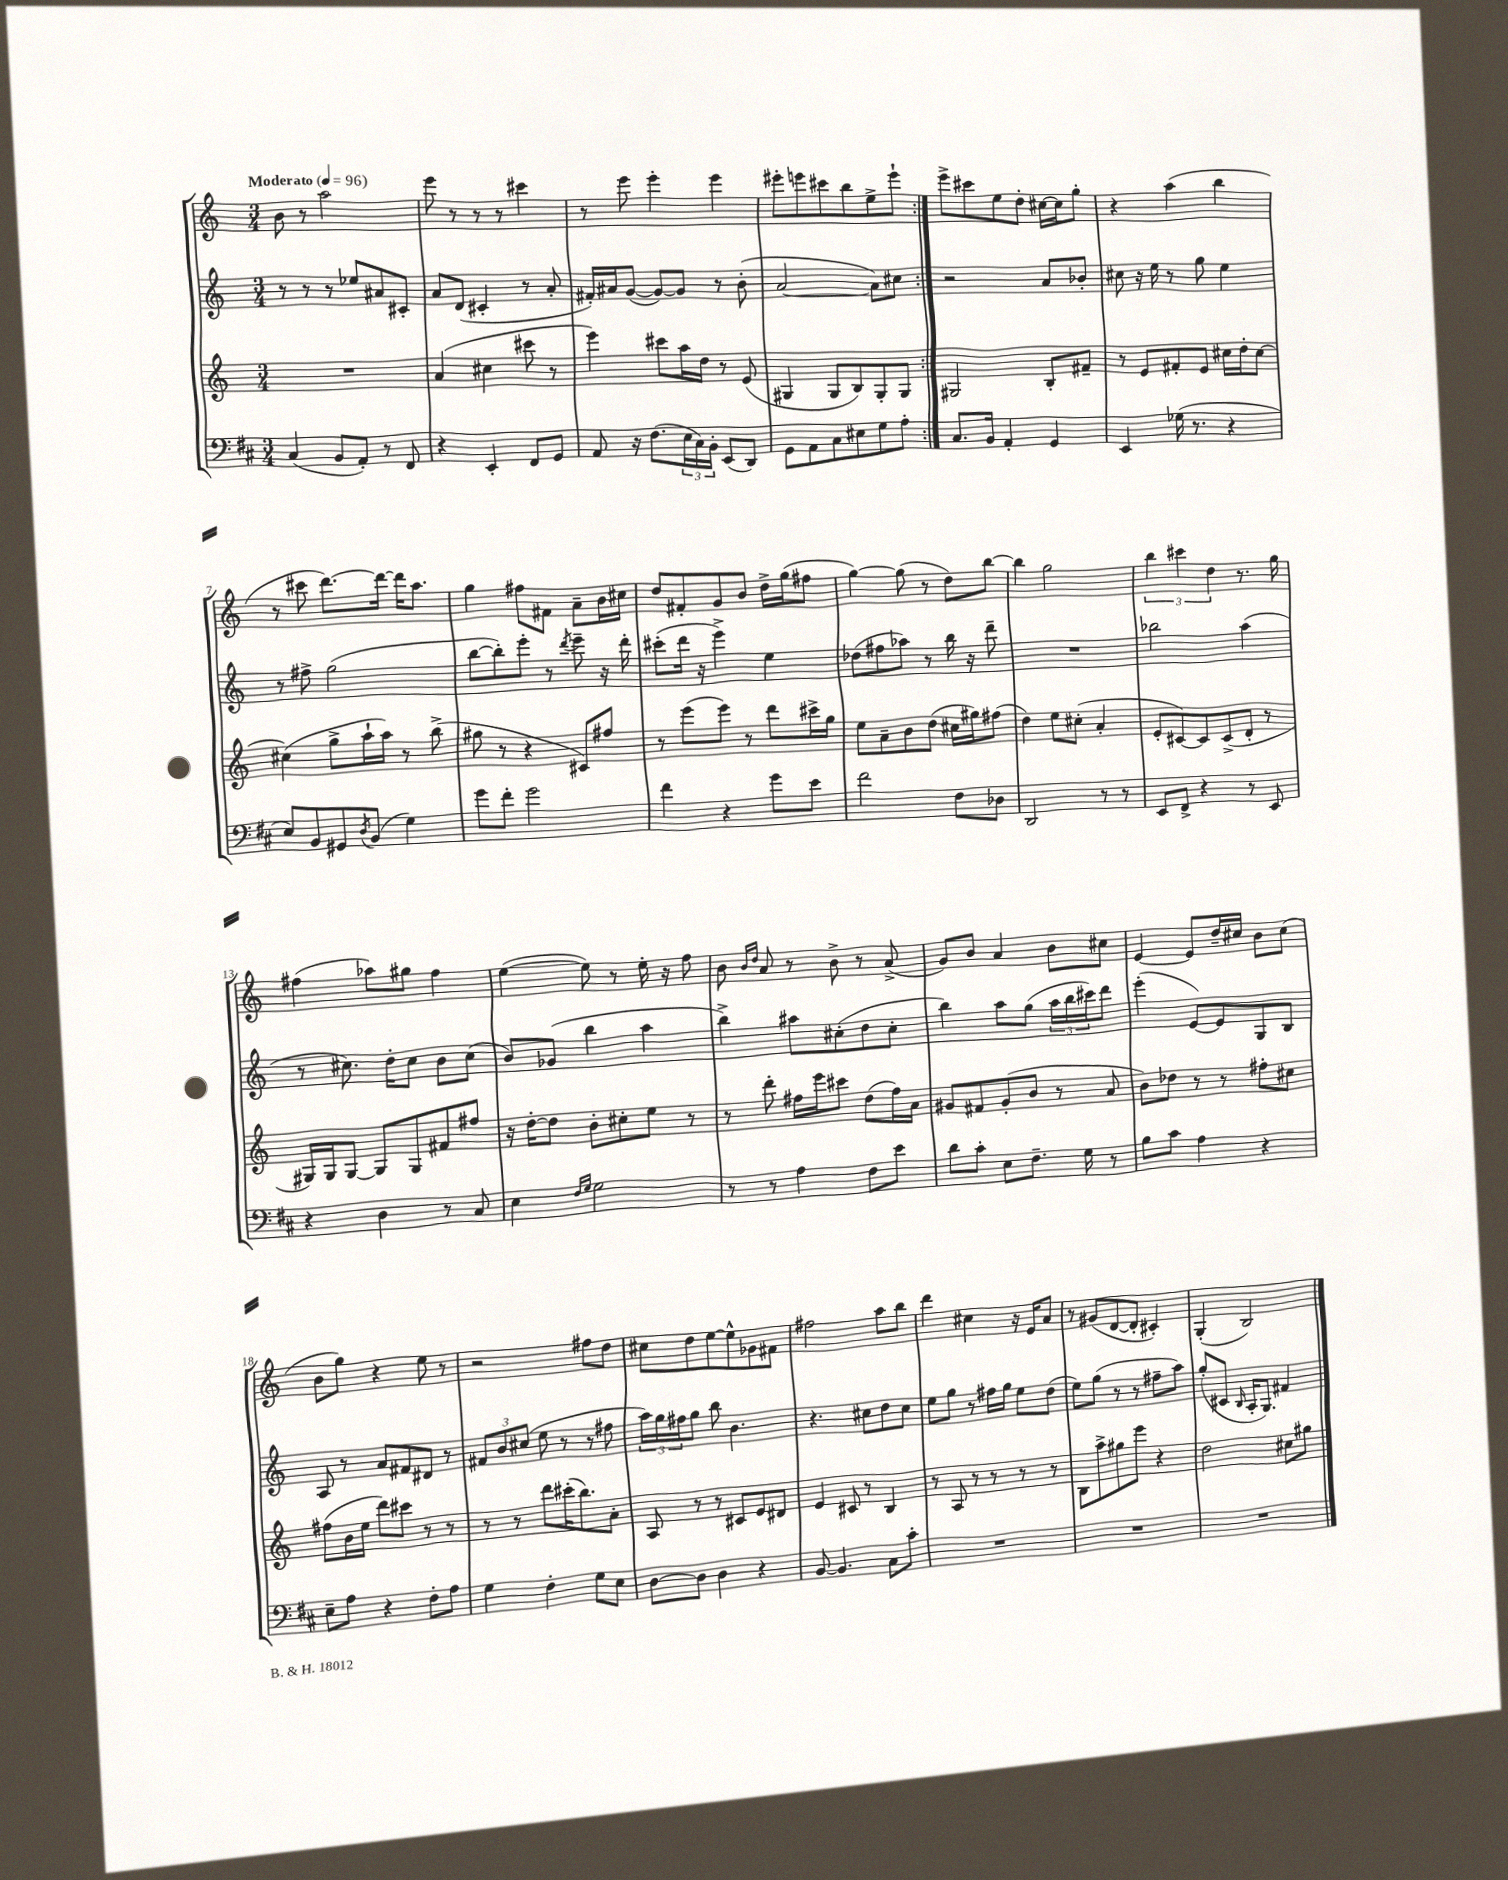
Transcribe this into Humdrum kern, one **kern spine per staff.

**kern	**kern	**kern	**kern
*part4	*part3	*part2	*part1
*staff4	*staff3	*staff2	*staff1
*clefF4	*clefG2	*clefG2	*clefG2
*k[f#c#]	*k[]	*k[]	*k[]
*M3/4	*M3/4	*M3/4	*M3/4
*MM96	*MM96	*MM96	*MM96
=1	=1	=1	=1
!	!	!	!LO:TX:a:B:t=Moderato
(4C#/	2.r	8r	8b\
.	.	8r	8r
8BB/L	.	8r	2aa\
8AA'/J)	.	8ee-X/L	.
8r	.	8a#X/	.
8FF#/	.	8c#X'/J	.
=2	=2	=2	=2
4r	(4a/	8a/L	8eee\
.	.	(8d/J	8r
4EE'/	4cc#X\	4c#X'/	8r
.	.	.	8r
8FF#/L	8ccc#X\	8r	4ccc#X\
8GG/J	8r	8a'/	.
=3	=3	=3	=3
8AA/	4eee\)	16f#X'/LL)	8r
.	.	16a#X/J	.
16r	.	([8g/J	8eee\
(8.F#\L	.	.	.
.	8ccc#X\L	8g/L_)	4eee'\
24E\L	16aa\L	8g/J]	.
24C#\)	.	.	.
.	16dd\JJ	.	.
24BB'\JJ	.	.	.
(8EE/L	8r	8r	4eee\
8DD/J)	(8e/	(8b'\	.
=4	=4	=4	=4
8GG\L	4G#X/	[2a/	8eee#X'\L
8AA\	.	.	8eeen\
8C#\	8G#/L	.	8ccc#X\
8E#X\	8B/)	.	8bb\
8G\	8G#'/	8a\L])	8ee^\
8A'\J	8G#/J	8cc#X\J	8eee`\J
=5:|!	=5:|!	=5:|!	=5:|!
8.C#/L	2G#X/	2r	8eee^\L
.	.	.	8ccc#X\
16BB/Jk	.	.	.
4AA'/	.	.	8ee\
.	.	.	8dd'\J
4GG/	8B'/L	8a/L	[16cc#X\LL
.	.	.	16cc#\J]
.	8f#X~/J	8b-X'/J	8gg'\J
=6	=6	=6	=6
4EE/	8r	8cc#X\	4r
.	8e/L	16r	.
.	.	16ee\	.
(16G-X\	8f#X'/	8r	(4aa\
8.r	.	.	.
.	8e/J	8gg\	.
4r	16cc#X\LL	4ee\	4bb\
.	16dd'\J	.	.
.	[8cc#\J	.	.
!!LO:LB:g=z
=7	=7	=7	=7
8E/L)	(4cc#X\]	8r	8r
8BB/	.	8ff#X^\	8ccc#X\
8GG#X/	8gg^\L	(2gg\	[8.ddd\L)
8qD/	.	.	.
(8BB/J	16aa`\L	.	.
.	16aa\JJ)	.	16ddd\Jk_
4G\)	8r	.	16ddd\KL]
.	.	.	8.aa\J
.	(8bb^\	.	.
=8	=8	=8	=8
8g\L	8gg#X\	[8bb\L	4gg\
8f#'\J	8r	8bb'\])	.
2g\	4r	8eee'\J	8ff#X\L
.	.	8r	8f#X\J
.	.	8qddd/	.
.	8c#X/L)	8eee~\	8a~\L
.	8ff#X/J	16r	16b\L
.	.	16ddd'\	16cc#X\JJ
=9	=9	=9	=9
4f#\	8r	(8ccc#X'\L	8dd/L
.	(8eee\L	16ddd\Jk	8f#X'/
.	.	16r	.
4r	8eee\J)	4eee^\)	8g/
.	8r	.	8b/J
8g\L	8ddd\L	4ee\	16dd^\LL
.	.	.	(16gg\J
8e\J	16ccc#X^\L	.	8ff#X\J
.	16gg\JJ	.	.
=10	=10	=10	=10
2f#\	8ee\L	(8dd-X\L	[4gg\)
.	8a~\	8ff#X\	.
.	8b\	8aa-X\J)	(8gg\]
.	(8dd\J	8r	8r
8F#\L	16cc#X\LL	16bb\	8dd\L)
.	16gg#X\J)	16r	.
8D-X\J	(8ff#X\J	8ddd~\	[8bb\J
=11	=11	=11	=11
2DD/	4dd\)	2.r	4bb\]
.	8ee\L	.	2gg\
.	(8cc#X'\J	.	.
8r	4a'/	.	.
8r	.	.	.
=12	=12	=12	=12
8EE/L	8e'/L	2bb-X\	6bb\
8FF#^/J	[8c#X/)	.	.
.	.	.	6ccc#X\
4r	8c#/]	.	.
.	.	.	6dd\
.	(8c#^/	.	.
8r	8d'/J	(4aa\	8.r
8EE/	8r	.	.
.	.	.	16gg\
!!LO:LB:g=z
=13	=13	=13	=13
4r	16G#X/LL)	8r	(4ff#X\
.	16G#/J	.	.
.	[8G#/J	8.cc#X\)	.
4D\	8G#/L]	.	8aa-X\L)
.	.	16dd'\KL	.
.	8G#/	8cc#\J	8gg#X\J
8r	8f#X/	8b\L	4ff#\
8C#/	8ff#X/J	(8cc#\J	.
=14	=14	=14	=14
4E\	16r	8b/L)	([4ee\
.	[16dd'\KL	.	.
.	8dd\J]	(8g-X/J	.
16qqF#/LL	.	.	.
16qqG/JJ	.	.	.
2G\	8b'\L	4bb\	8ee\])
.	8cc#X'\	.	8r
.	8ee\J	4aa\	16ee'\
.	.	.	16r
.	8r	.	8ff\
=15	=15	=15	=15
8r	8r	4bb^\)	8b\
.	.	.	16qqb/LL
.	.	.	16qqdd/JJ
8r	8ddd'\	.	8a/
4A\	16ff#X\LL	8aa#X\L	8r
.	16eee\J	.	.
.	8ccc#X\J	(8cc#X'\	8b^\
8F#\L	(8dd\L	8dd\	8r
8e\J	16ff#\L)	8cc#'\J	(8a^/
.	16a\JJ	.	.
=16	=16	=16	=16
8d\L	8g#X/L	4bb\)	8g/L)
8c#'\J	8f#X/	.	8b/J
8E\L	(8g#'/	8aa\L	4a/
8.F#~\J	8b/J	(8gg\J	.
.	8r	24aa\LL	8b\L
.	.	24bb\	.
16G\	.	.	.
.	.	24ccc#X\J)	.
8r	8a/	8ddd\J	8cc#X\J
=17	=17	=17	=17
8B\L	8b\L)	(4eee'\	[4e/
8c#\J	8dd-X\J	.	.
4A\	8r	[8e/L)	8e/L]
.	8r	8e/]	16dd~/L
.	.	.	16cc#X/JJ
4r	8ff#X'\L	8G/	8b\L
.	8cc#X\J	8B/J	(8cc#\J
!!LO:LB:g=z
=18	=18	=18	=18
8E~\L	(8ff#X\L	8A/	8b\L
8A\J	16b\L	8r	8gg\J)
.	16ee\JJ	.	.
4r	8ddd\L)	8a/L	4r
.	8ccc#X\J	8f#X/	.
8F#'\L	8r	8d#X/J	8ee\
8A\J	8r	8r	8r
=19	=19	=19	=19
4G\	8r	12f#X/L	2r
.	.	12b/	.
.	8r	.	.
.	.	(12cc#X/J	.
4F#'\	8ddd\L	8ee\	.
.	(16ccc#X'\K	8r	.
.	8.bb\)	.	.
8G\L	.	8r	8ff#X\L
8E\J	8a'\J	8ff#X\	8dd\J
=20	=20	=20	=20
[8D\L	8A/	24aa\LL)	8cc#X\L
.	.	24gg\	.
.	.	24ff#X\J	.
8D\J]	8r	8gg\J	8dd\
4D\	8r	8bb\	[8ee\
.	8c#X/L	4.b\	8ee^^\]
4r	8e/	.	8g-X\
.	8d#X/J	.	8f#X\J
=21	=21	=21	=21
[8BB/	4e/	4.r	2ff#X\
4.BB/]	.	.	.
.	8c#X/	.	.
.	8r	8cc#X\L	.
8C#\L	4B/	8dd\	8aa\L
8c#'\J	.	8cc#\J	8bb\J
=22	=22	=22	=22
2.r	8r	8ee\L	4ddd\
.	8A/	8gg\J	.
.	8r	8r	4cc#X\
.	8r	16ff#X\LL	.
.	.	16gg\JJ	.
.	8r	8ee\L	16r
.	.	.	16e/KL
.	8r	(8dd\J	8a/J
=23	=23	=23	=23
2.r	8B\L	8ee\L)	8r
.	8aa^\	(8gg\J	(8g#X/L
.	8gg#X\	8r	[8d/
.	8eee\J	8r	8d'/J]
.	4r	8ff#X~\L	4c#X'/)
.	.	8aa\J)	.
=24	=24	=24	=24
2.r	2dd\	(8gg'/L	(4G'/
.	.	8c#X/J	.
.	.	16qqB/	.
.	.	16A'/KL	2B/)
.	.	8.G/J)	.
.	8cc#X\L	4f#X/	.
.	8gg#X\J	.	.
==	==	==	==
*-	*-	*-	*-
